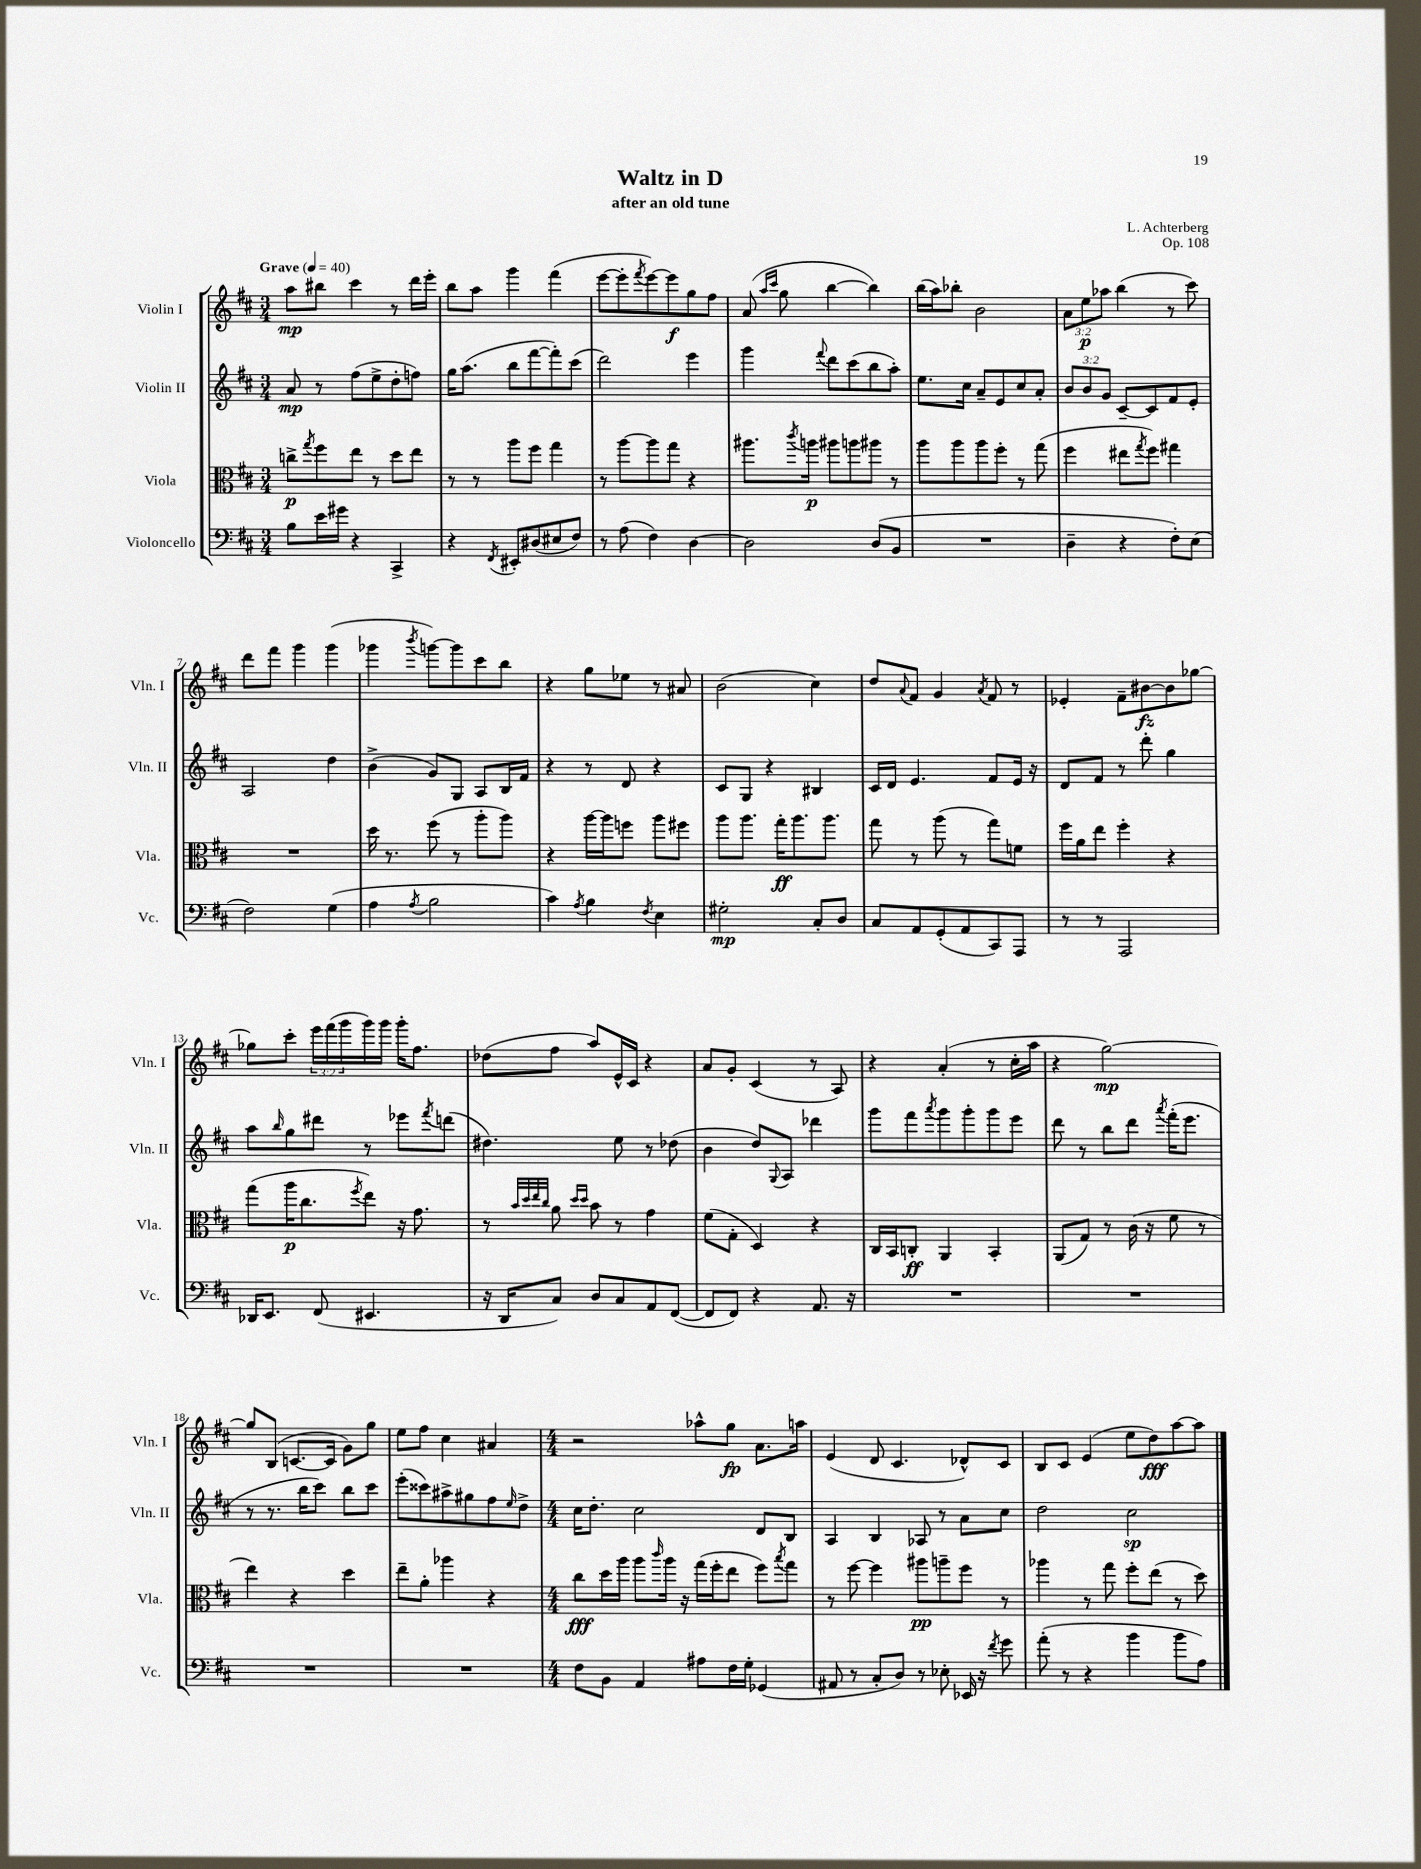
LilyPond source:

\header { title = "Waltz in D" composer = "L. Achterberg" subtitle = "after an old tune" opus = "Op. 108" }
<<
\new StaffGroup <<
\new Staff = "s0" \with { instrumentName = "Violin I" shortInstrumentName = "Vln. I" } {
    \clef treble \key d \major \numericTimeSignature \time 3/4 \override Staff.TupletNumber.text = #tuplet-number::calc-fraction-text \tempo "Grave" 4 = 40
    a''8\mp bis''8 cis'''4 r8 d'''16 e'''16-. |
    b''8 a''8 g'''4 fis'''4( |
    e'''8~ e'''8-. \acciaccatura { fis'''8 } e'''8~) e'''8\f g''8 fis''8 |
    a'8( \grace { a''16 cis'''16 } g''8 b''4~ b''4) |
    b''16( a''16) bes''8-. b'2 |
    \tuplet 3/2 { a'8 e''8\p aes''8 } b''4( r8 cis'''8) |
    d'''8 fis'''8 g'''4 g'''4( |
    ges'''4 \acciaccatura { b'''8 } g'''8~) g'''8 cis'''8 b''8 |
    r4 g''8 ees''8 r8 ais'8 |
    b'2( cis''4) |
    d''8 \appoggiatura { a'8 } fis'8 g'4 \acciaccatura { a'8 } fis'8 r8 |
    ees'4-. fis'8-- bis'8~\fz bis'8 ges''8~ |
    ges''8 cis'''8-. \tuplet 3/2 { e'''16 fis'''16( g'''16 } g'''16) g'''16 g'''16-. fis''8. |
    des''8( fis''8 a''8) e'16-^ cis'16 r4 |
    a'8 g'8-. cis'4( r8 a8) |
    r4 a'4-.( r8 cis''16-. a''16 |
    r4 g''2~\mp) |
    g''8 b8( c'8.~ c'16 g'8) g''8 |
    e''8 fis''8 cis''4 ais'4 |
    \numericTimeSignature \time 4/4 r2 aes''8-^ g''8\fp a'8. a''16 |
    e'4( d'8 cis'4. des'8-^) cis'8 |
    b8 cis'8 e'4( e''8 d''8\fff) a''8~ a''8 \bar "|." |
}
\new Staff = "s1" \with { instrumentName = "Violin II" shortInstrumentName = "Vln. II" } {
    \clef treble \key d \major \numericTimeSignature \time 3/4 \override Staff.TupletNumber.text = #tuplet-number::calc-fraction-text
    a'8\mp r8 fis''8( e''8-> d''8-. f''8) |
    g''16 a''8.( b''8 fis'''8~ fis'''8-.) cis'''8( |
    d'''2) e'''4 |
    g'''4 \appoggiatura { fis'''8 } d'''8 cis'''8( b''8 a''8-.) |
    e''8. cis''16 a'8-- e'8 cis''8 a'8-. |
    \tuplet 3/2 { b'8 b'8 g'8 } cis'8~-- cis'8 fis'8 e'8-. |
    a2 d''4 |
    b'4->( g'8) g8 a8 b16 fis'16 |
    r4 r8 d'8 r4 |
    cis'8 g8 r4 bis4 |
    cis'16 d'16 e'4. fis'8 e'16 r16 |
    d'8 fis'8 r8 d'''8-. g''4 |
    a''8 \grace { b''16 } g''8 dis'''8 r8 ees'''8 \acciaccatura { fis'''8 } d'''8( |
    dis''4.) e''8 r8 des''8( |
    b'4 d''8) \appoggiatura { g8 } a8 des'''4 |
    g'''8 fis'''8 \acciaccatura { a'''8 } g'''8 g'''8-. g'''8 e'''8 |
    d'''8 r8 b''8 d'''8 \acciaccatura { a'''8 } fis'''16-.( e'''8. |
    r8 r8. b''16 cis'''8) b''8 cis'''8 |
    e'''8-.( cisis'''8) ais''8-> gis''8 fis''8 \grace { e''16 } d''8-> |
    \numericTimeSignature \time 4/4 cis''16 d''8.-. cis''2 d'8 b8 |
    a4 b4 aes8 r8 a'8 cis''8 |
    d''2 cis''2\sp \bar "|." |
}
\new Staff = "s2" \with { instrumentName = "Viola" shortInstrumentName = "Vla." } {
    \clef alto \key d \major \numericTimeSignature \time 3/4
    c''8->\p \acciaccatura { g''8 } fis''8 e''8 r8 d''8 e''8 |
    r8 r8 a''8 fis''8 g''4 |
    r8 a''8~ a''8 g''8 r4 |
    ais''8. \acciaccatura { cis'''8 } a''16\p ais''8 a''8 ais''8 r8 |
    a''8 a''8 a''8 fis''8-. r8 g''8( |
    fis''4 eis''8 \acciaccatura { g''8 } fis''8) gis''4 |
    R2. |
    d''16 r8. fis''8( r8 a''8-. a''8) |
    r4 a''16~ a''16 f''8 a''8 fis''8 |
    a''8 a''8. g''16-.\ff a''8. a''8. |
    g''8 r8 a''8( r8 g''8) f'8 |
    fis''16 a'16 e''8 fis''4-. r4 |
    g''8( a''16\p cis''8. \acciaccatura { fis''8 } e''8) r16 g'8. |
    r8 \grace { b'32 d''32 e''32 cis''32 } a'8 \grace { d''16 d''16 } b'8 r8 g'4 |
    fis'8( g8-. d4) r4 |
    cis16 b,16 c8-.\ff a,4 b,4-. |
    a,8( g8) r8 cis'16( r16 fis'8 r8 |
    e''4) r4 d''4 |
    e''8-- a'8-. aes''4 r4 |
    \numericTimeSignature \time 4/4 cis''8\fff d''16 a''16 a''8 \grace { cis'''16 } a''16 r16 g''16( fis''16-. e''8 fis''8) \acciaccatura { b''8 } g''8 |
    r8 fis''8~ fis''4 ais''8\pp a''8-- fis''8 r8 |
    aes''4 r8 g''8 fis''8-. e''8( r8 d''8) \bar "|." |
}
\new Staff = "s3" \with { instrumentName = "Violoncello" shortInstrumentName = "Vc." } {
    \clef bass \key d \major \numericTimeSignature \time 3/4
    b8 e'16 gis'16 r4 cis,4-> |
    r4 \acciaccatura { fis,8 } eis,8-. dis8( eis8 fis8) |
    r8 a8( fis4) d4~ |
    d2 d8( b,8 |
    R2. |
    d4-- r4 fis8-.) e8( |
    fis2) g4( |
    a4 \acciaccatura { a8 } b2 |
    cis'4) \acciaccatura { a8 } b4 \acciaccatura { fis8 } e4 |
    gis2-.\mp cis8-. d8 |
    cis8 a,8 g,8-.( a,8 cis,8) a,,8 |
    r8 r8 a,,2 |
    des,16 e,8. fis,8( eis,4. |
    r16 d,16 cis8) d8 cis8 a,8 fis,8~( |
    fis,8 fis,8) r4 a,8. r16 |
    R2. |
    R2. |
    R2. |
    R2. |
    \numericTimeSignature \time 4/4 fis8 b,8 a,4 ais8 fis16 g16-. ges,4( |
    ais,8 r8 cis8-. d8) r8 ees8-. ees,16 r16 \acciaccatura { fis'8 } g'8 |
    a'8-.( r8 r4 b'4 b'8 a8) \bar "|." |
}
>>
>>
